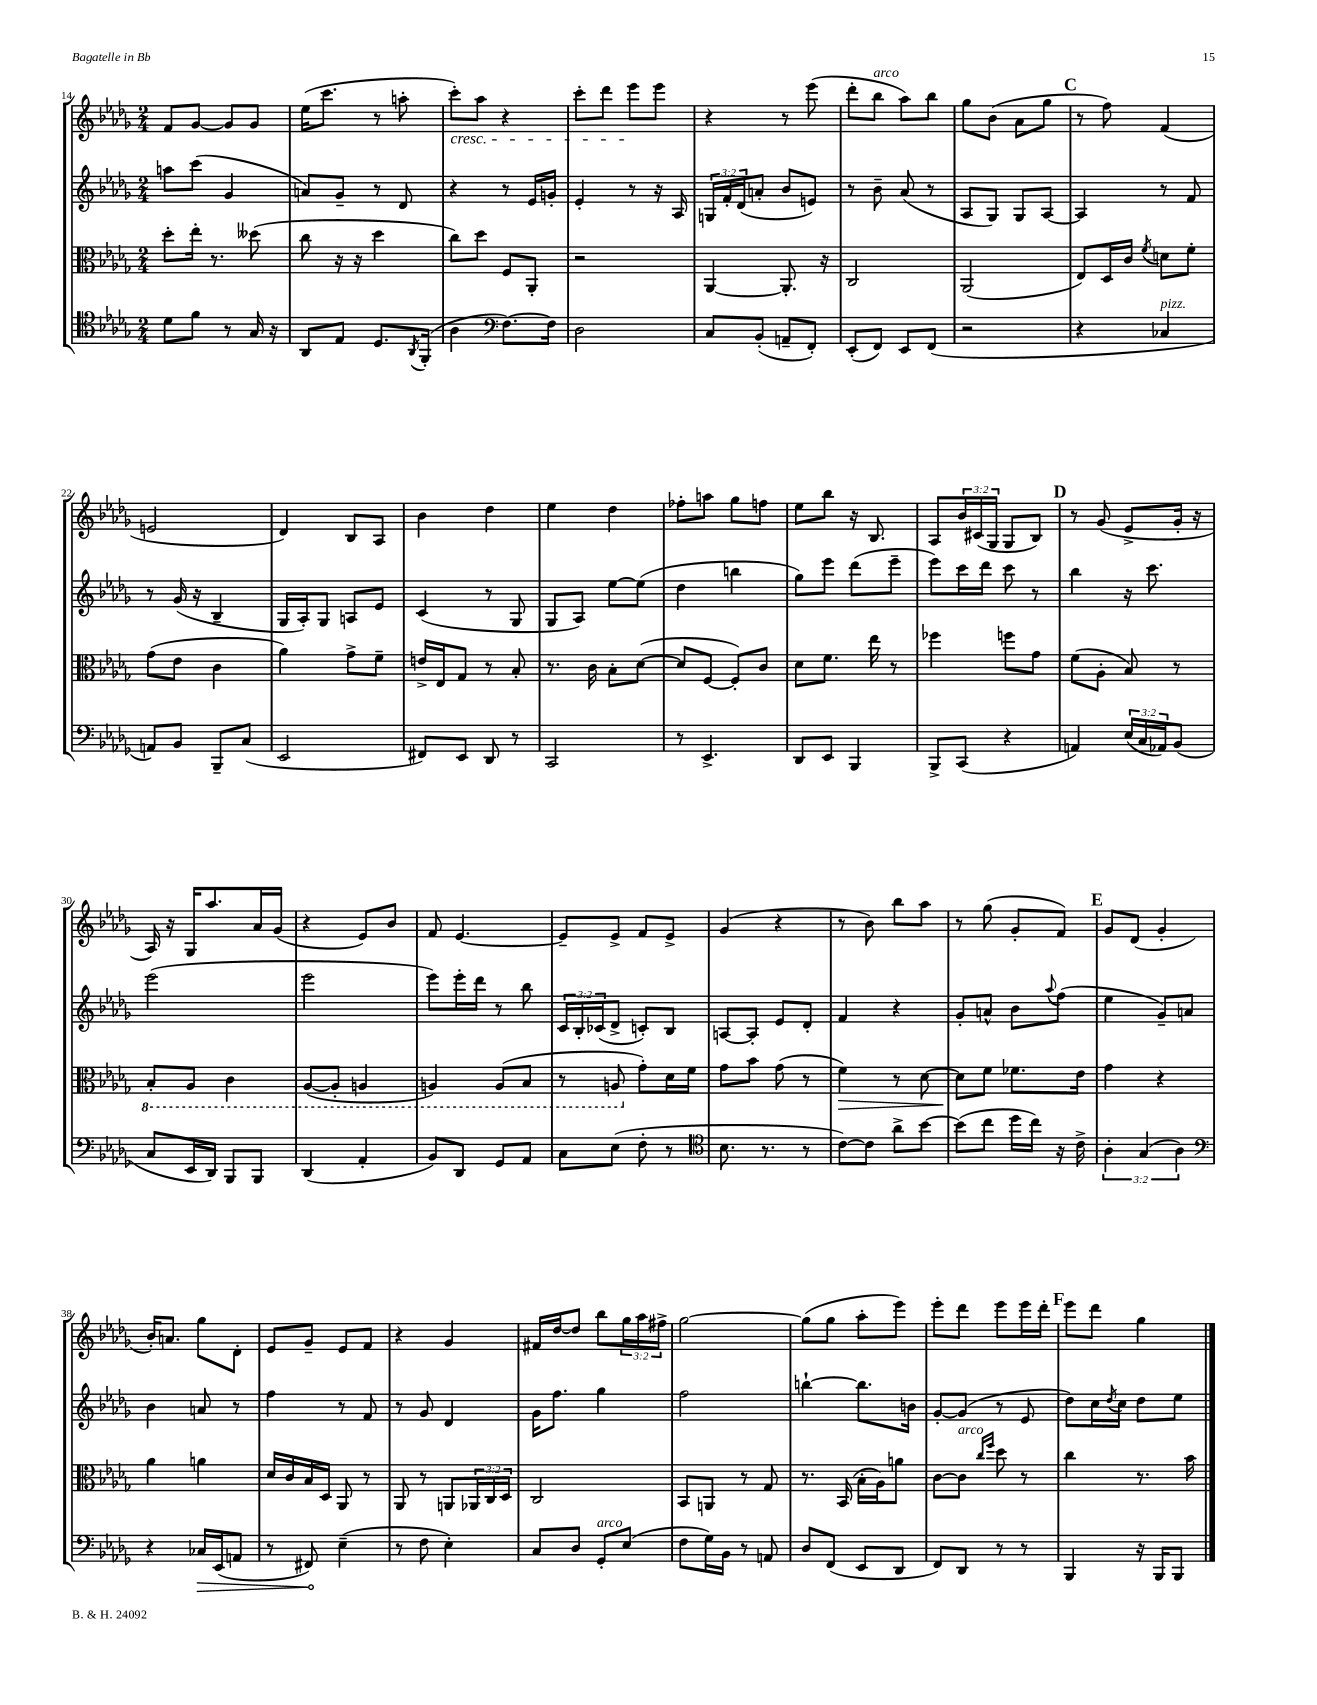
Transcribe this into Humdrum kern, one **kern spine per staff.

**kern	**kern	**kern	**kern
*staff4	*staff3	*staff2	*staff1
*clefC4	*clefC3	*clefG2	*clefG2
*k[b-e-a-d-g-]	*k[b-e-a-d-g-]	*k[b-e-a-d-g-]	*k[b-e-a-d-g-]
*M2/4	*M2/4	*M2/4	*M2/4
8d-	8dd-'	8aa	8f
8f	16ee-'	(8ccc	[8g-
.	8.r	.	.
8r	.	4g-	8g-]
16G-	(8dd--	.	8g-
16r	.	.	.
=	=	=	=
8AA-	8cc	8a)	(16ee-
.	.	.	8.ccc
8E-	16r	8g-~	.
.	16r	.	.
8.D-	4dd-	8r	8r
.	.	8d-	8aa'
8qAA-	.	.	.
(16FF'	.	.	.
=	=	=	=
4A-	8cc)	4r	8ccc')
.	8dd-	.	8aa-
*clefF4	*	*	*
[8.F)	8F	8r	4r
.	8AA-'	16e-	.
16F]	.	16g'	.
=	=	=	=
2D-	2r	4e-'	8ccc'
.	.	.	8ddd-
.	.	8r	8eee-
.	.	16r	8eee-
.	.	16A-	.
=	=	=	=
8C	[4AA-	24G	4r
.	.	24f'	.
.	.	(24d-	.
(8BB-'	.	8a'	.
8AA~	8.AA-']	8b-	8r
8FF')	.	8e)	(8eee-
.	16r	.	.
=	=	=	=
(8EE-'	2C	8r	8ddd-'
8FF)	.	8b-~	8bb-
8EE-	.	(8a-	8aa-)
(8FF	.	8r	8bb-
=	=	=	=
2r	(2AA-	8A-	8gg-
.	.	8G-)	(8b-
.	.	8G-	8a-
.	.	[8A-	8gg-
=	=	=	=
4r	8E-)	4A-]	8r
.	16D-	.	8ff)
.	16c	.	.
.	8qf	.	.
4C-	8d	8r	(4f
.	8f'	8f	.
=	=	=	=
8AA)	(8g-	8r	2e
8BB-	8e-	(16g-	.
.	.	16r	.
8BBB-~	4c	4B-~	.
(8C	.	.	.
=	=	=	=
2EE-	4a-)	16G-	4d-)
.	.	16A-')	.
.	.	8G-	.
.	8g-^	8A	8B-
.	8f~	8e-	8A-
=	=	=	=
8FF#)	16e^	(4c	4b-
.	16E-	.	.
8EE-	8G-	.	.
8DD-	8r	8r	4dd-
8r	8B-'	8G-	.
=	=	=	=
2CC	8.r	8G-	4ee-
.	.	8A-)	.
.	16c	.	.
.	8B-'	[8ee-	4dd-
.	([8d-	(8ee-]	.
=	=	=	=
8r	8d-]	4dd-	8ff-'
4.EE-^	[8F	.	8aa
.	8F'])	4bb	8gg-
.	8c	.	8ff
=	=	=	=
8DD-	8d-	8gg-)	8ee-
8EE-	8.f	8eee-	8bb-
4BBB-	.	(8ddd-	16r
.	16ee-	.	8.B-
.	8r	8eee-~	.
=	=	=	=
8BBB-^	4ff-	8eee-)	8A-
(8CC	.	16ccc	24b-
.	.	.	(24c#
.	.	16ddd-	.
.	.	.	24G-
4r	8ff	8ccc	8G-
.	8g-	8r	8B-)
=	=	=	=
4AA)	(8f	4bb-	8r
.	8A-'	.	(8g-
(24E-	8B-)	16r	8e-^
24C	.	.	.
.	.	8.ccc	.
24AA-)	.	.	.
(8BB-	8r	.	16g-'
.	.	.	16r
=	=	=	=
8C	8BB-'	(2eee-	16A-)
.	.	.	16r
16EE-	8AA-	.	16G-
16DD-)	.	.	8.aa-
8BBB-	4C	.	.
8BBB-	.	.	16a-
.	.	.	(16g-
=	=	=	=
(4DD-	([8AA-	2eee-	4r
.	8AA-']	.	.
4AA-'	4AA	.	8e-)
.	.	.	8b-
=	=	=	=
8BB-)	4AA)	8eee-)	8f
8DD-	.	16eee-'	[4.e-
.	.	16ddd-	.
8GG-	(8AA	8r	.
8AA-	8BB-	8bb-	.
=	=	=	=
8C	8r	24c	8e-~]
.	.	24B-'	.
.	.	(24c-	.
(8E-	8AA	8d-^	8e-^
8F'	8g-')	8c')	8f
8r	16d-	8B-	8e-^
.	16f	.	.
=	=	=	=
*clefC4	*	*	*
8.B-	8g-	[8A	(4g-
.	8b-	8A']	.
8.r	.	.	.
.	(8g-	8e-	4r
8r	8r	8d-'	.
=	=	=	=
[8c)	4f)	4f	8r
8c]	.	.	8b-)
8a-^	8r	4r	8bb-
[8b-	[8d-	.	8aa-
=	=	=	=
(8b-]	8d-]	8g-'	8r
8cc	8f	8a^^	(8gg-
16dd-	8.f-	8b-	8g-'
16cc)	.	.	.
.	.	8qqaa-	.
16r	.	(8ff	8f)
16c^	16e-	.	.
=	=	=	=
6A-'	4g-	4ee-	8g-
.	.	.	(8d-
(6G-	.	.	.
.	4r	8g-~)	4g-'
6A-)	.	.	.
.	.	8a	.
=	=	=	=
*clefF4	*	*	*
4r	4a-	4b-	16b-')
.	.	.	8.a
16C-	4a	8a	8gg-
(16EE-	.	.	.
8AA	.	8r	8d-'
=	=	=	=
8r	16d-	4ff	8e-
.	16c	.	.
8FF#)	16B-	.	8g-~
.	16D-	.	.
(4E-~	8AA-	8r	8e-
.	8r	8f	8f
=	=	=	=
8r	8AA-	8r	4r
8F	8r	8g-	.
4E-')	8AA	4d-	4g-
.	24AA-	.	.
.	24C	.	.
.	24D-	.	.
=	=	=	=
8C	2C	16g-	16f#
.	.	8.ff	[16dd-
8D-	.	.	8dd-]
8GG-'	.	4gg-	8bb-
(8E-	.	.	24gg-
.	.	.	24aa-
.	.	.	24ff#^
=	=	=	=
8F	8BB-	2ff	[2gg-
16G-)	8AA	.	.
16BB-	.	.	.
8r	8r	.	.
8AA	8G-	.	.
=	=	=	=
8D-	8.r	[4bb`	(8gg-]
(8FF	.	.	8gg-
.	(16BB-	.	.
8EE-	16B-'	8.bb]	8aa-'
.	16A-)	.	.
8DD-	8a	.	8eee-)
.	.	16b	.
=	=	=	=
8FF)	[8c	[8g-'	8eee-'
8DD-	8c]	(8g-]	8ddd-
.	16qqcc	.	.
.	16qqff	.	.
8r	8dd-	8r	8eee-
8r	8r	8e-	16eee-
.	.	.	16ddd-'
=	=	=	=
4BBB-	4cc	8dd-)	8eee-
.	.	16cc	8ddd-
.	.	8qdd-	.
.	.	16cc	.
16r	8.r	8dd-	4gg-
16BBB-	.	.	.
8BBB-	.	8ee-	.
.	16b-	.	.
==	==	==	==
*-	*-	*-	*-
